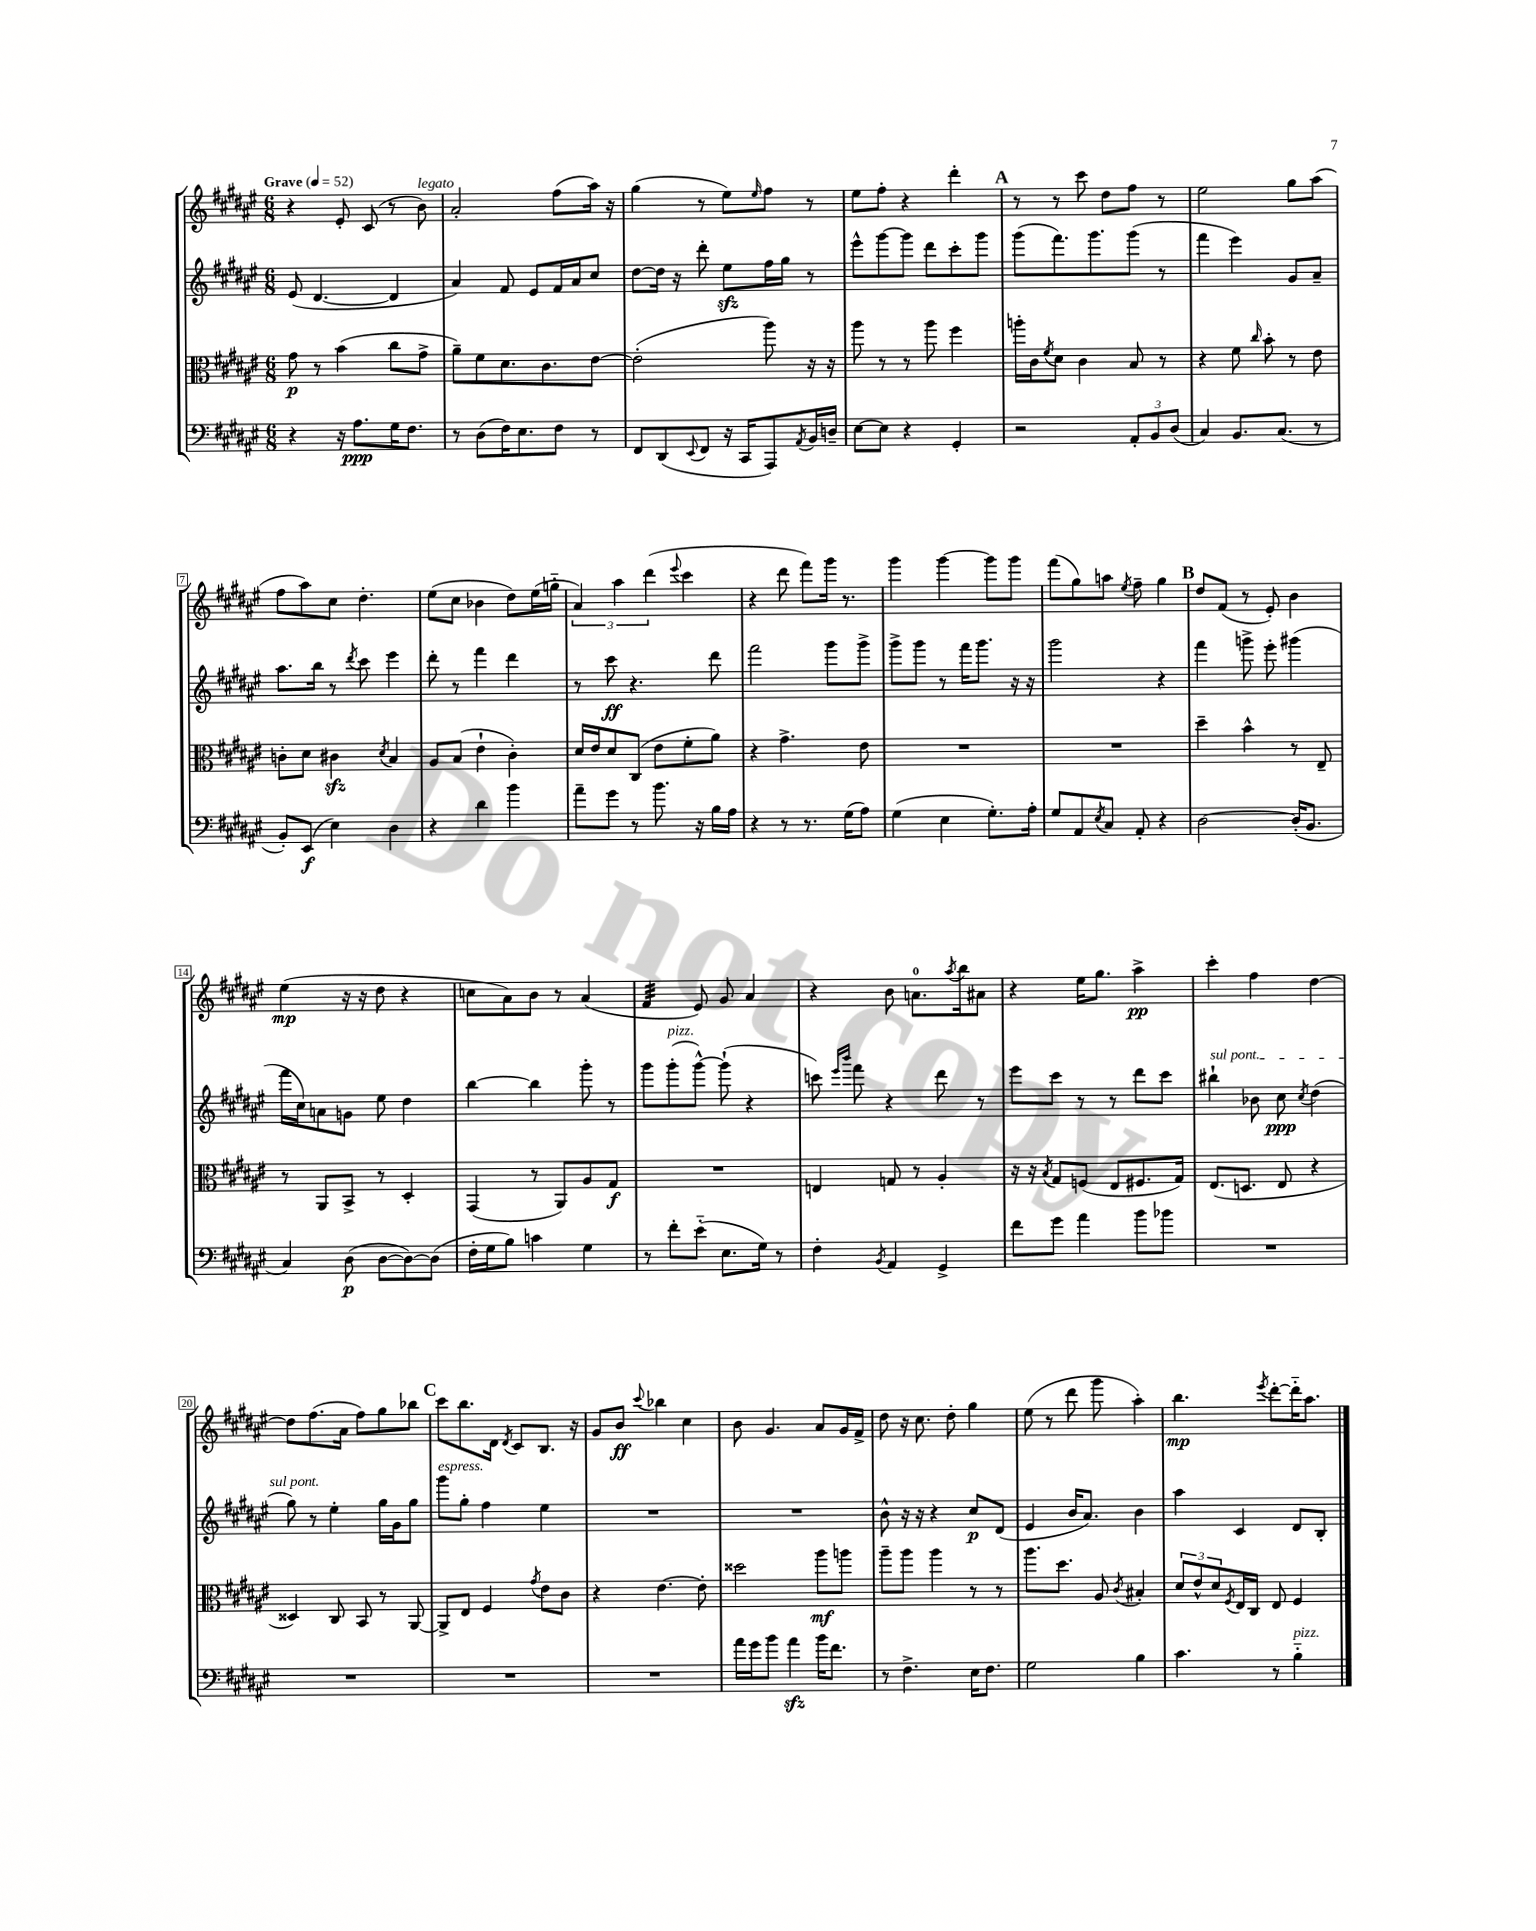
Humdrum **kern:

**kern	**dynam	**kern	**dynam	**kern	**dynam	**kern	**dynam
*part4	*part4	*part3	*part3	*part2	*part2	*part1	*part1
*staff4	*staff4	*staff3	*staff3	*staff2	*staff2	*staff1	*staff1
*clefF4	*	*clefC3	*	*clefG2	*	*clefG2	*
*k[f#c#g#d#a#e#]	*	*k[f#c#g#d#a#e#]	*	*k[f#c#g#d#a#e#]	*	*k[f#c#g#d#a#e#]	*
*M6/8	*	*M6/8	*	*M6/8	*	*M6/8	*
*MM52	*	*MM52	*	*MM52	*	*MM52	*
=1	=1	=1	=1	=1	=1	=1	=1
!	!	!	!	!	!	!LO:TX:a:B:t=Grave	!
4r	.	8g#\	p	(8e#/	.	4r	.
.	.	8r	.	[4.d#/	.	.	.
16r	.	(4b\	.	.	.	8e#'/	.
8.A#\L	ppp	.	.	.	.	.	.
.	.	.	.	.	.	(8c#/	.
16G#\K	.	8cc#\L	.	4d#/]	.	8r	.
8.F#\J	.	.	.	.	.	.	.
!	!	!	!	!	!	!LO:TX:a:i:t=legato	!
.	.	8g#^\J	.	.	.	8b\)	.
=2	=2	=2	=2	=2	=2	=2	=2
8r	.	8a#~\L)	.	4a#/)	.	2a#'/	.
(8D#\L	.	8f#\	.	.	.	.	.
16F#\K)	.	8.d#\	.	8f#/	.	.	.
8.E#\	.	.	.	.	.	.	.
.	.	.	.	8e#/L	.	.	.
.	.	8.c#\	.	.	.	.	.
8F#\J	.	.	.	16f#/L	.	(8ff#\L	.
.	.	.	.	16a#/J	.	.	.
8r	.	[8e#\J	.	8cc#/J	.	16aa#\Jk)	.
.	.	.	.	.	.	16r	.
=3	=3	=3	=3	=3	=3	=3	=3
8FF#/L	.	(2e#'\]	.	[8dd#\L	.	(4gg#\	.
(8DD#/	.	.	.	16dd#\Jk]	.	.	.
.	.	.	.	16r	.	.	.
8qqEE#/	.	.	.	.	.	.	.
8FF#/J	.	.	.	8ddd#'\	.	8r	.
16r	.	.	.	8ee#zz\L	.	8ee#\L)	.
16CC#/KL	.	.	.	.	.	.	.
.	.	.	.	.	.	16qqee#/	.
8AAA#/)	.	8aa#\)	.	16ff#\L	.	8ff#\J	.
.	.	.	.	16gg#\JJ	.	.	.
8qAA#/	.	.	.	.	.	.	.
16BB/L	.	16r	.	8r	.	8r	.
16Dn~/JJ	.	16r	.	.	.	.	.
=4	=4	=4	=4	=4	=4	=4	=4
[8E#\L	.	8aa#\	.	8eee#^^\L	.	8ee#\L	.
8E#\J]	.	8r	.	[8ggg#\	.	8ff#'\J	.
4r	.	8r	.	8ggg#\J]	.	4r	.
.	.	8aa#\	.	8ddd#\L	.	.	.
4GG#'/	.	4ff#\	.	8ccc#'\	.	4ddd#'\	.
.	.	.	.	8ggg#\J	.	.	.
!!LO:REH:place=s1:t=A
=5	=5	=5	=5	=5	=5	=5	=5
2r	.	16aan'\LL	.	(8ggg#\L	.	8r	.
.	.	16c#\J	.	.	.	.	.
.	.	8qf#/	.	.	.	.	.
.	.	8d#\J	.	8.fff#\)	.	8r	.
.	.	4c#\	.	.	.	8ccc#\	.
.	.	.	.	8.ggg#\	.	.	.
.	.	.	.	.	.	8dd#\L	.
12AA#'/L	.	8B/	.	(8ggg#\J	.	8ff#\J	.
12BB/	.	.	.	.	.	.	.
.	.	8r	.	8r	.	8r	.
(12D#/J	.	.	.	.	.	.	.
=6	=6	=6	=6	=6	=6	=6	=6
4C#/)	.	4r	.	4fff#\	.	2ee#\	.
8.BB/L	.	8f#\	.	4eee#\)	.	.	.
.	.	16qqcc#/	.	.	.	.	.
.	.	8b'\	.	.	.	.	.
(8.C#/J	.	.	.	.	.	.	.
.	.	8r	.	8g#/L	.	8gg#\L	.
8r	.	8e#\	.	8a#~/J	.	(8aa#\J	.
!!LO:LB:g=z
=7	=7	=7	=7	=7	=7	=7	=7
8BB'/L)	.	8cn'\L	.	8.aa#\L	.	8ff#\L	.
(8EE#/J	f	8d#\J	.	.	.	8aa#\)	.
.	.	.	.	16bb\Jk	.	.	.
4E#\)	.	4c#Xzz\	.	8r	.	8cc#\J	.
.	.	.	.	8qddd#/	.	.	.
.	.	.	.	8ccc#\	.	4.dd#'\	.
.	.	8qd#/	.	.	.	.	.
4D#\	.	4B/	.	4eee#\	.	.	.
=8	=8	=8	=8	=8	=8	=8	=8
4r	.	8A#/L	.	8ddd#'\	.	(8ee#\L	.
.	.	(8B/J	.	8r	.	8cc#\J	.
4d#\	.	4e#`\	.	4fff#\	.	4b-X\	.
4b\	.	4c#'\)	.	4ddd#\	.	8dd#\L)	.
.	.	.	.	.	.	(16ee#\L	.
.	.	.	.	.	.	16ggn\JJ	.
=9	=9	=9	=9	=9	=9	=9	=9
8a#~\L	.	16d#/LL	.	8r	.	6a#/)	.
.	.	16e#/J	.	.	.	.	.
8g#\J	.	8d#/	.	8ccc#\	ff	.	.
.	.	.	.	.	.	6aa#\	.
8r	.	(8C#/J	.	4.r	.	.	.
.	.	.	.	.	.	(6ddd#\	.
8.b\	.	8e#\L	.	.	.	.	.
.	.	.	.	.	.	8qqeee#/	.
.	.	8f#'\	.	.	.	4ccc#\	.
16r	.	.	.	.	.	.	.
16B\LL	.	8a#\J)	.	8ddd#\	.	.	.
16A#\JJ	.	.	.	.	.	.	.
=10	=10	=10	=10	=10	=10	=10	=10
4r	.	4r	.	2fff#\	.	4r	.
8r	.	4.g#^\	.	.	.	8ddd#\	.
8.r	.	.	.	.	.	8fff#\L)	.
.	.	.	.	8ggg#\L	.	16ggg#\Jk	.
(16G#\KL	.	.	.	.	.	8.r	.
8A#\J)	.	8e#\	.	8ggg#^\J	.	.	.
=11	=11	=11	=11	=11	=11	=11	=11
(4G#\	.	2.r	.	8ggg#^\L	.	4ggg#\	.
.	.	.	.	8ggg#\J	.	.	.
4E#\	.	.	.	8r	.	[4ggg#\	.
.	.	.	.	16fff#\KL	.	.	.
.	.	.	.	8.ggg#\J	.	.	.
8.G#'\L)	.	.	.	.	.	8ggg#\L]	.
.	.	.	.	16r	.	8ggg#\J	.
16A#'\Jk	.	.	.	16r	.	.	.
=12	=12	=12	=12	=12	=12	=12	=12
8G#/L	.	2.r	.	2ggg#\	.	(8fff#\L	.
8AA#/	.	.	.	.	.	8gg#\)	.
8qE#/	.	.	.	.	.	.	.
8C#/J	.	.	.	.	.	8aan\J	.
.	.	.	.	.	.	8qee#/	.
8AA#'/	.	.	.	.	.	8ff#~\	.
4r	.	.	.	4r	.	4gg#\	.
!!LO:REH:place=s1:t=B
=13	=13	=13	=13	=13	=13	=13	=13
[2D#\	.	4dd#~\	.	4fff#\	.	8dd#/L	.
.	.	.	.	.	.	(8f#/J	.
.	.	4b^^\	.	8gggn^\	.	8r	.
.	.	.	.	8eee#'\	.	8e#'/)	.
(16D#'/KL]	.	8r	.	(4ggg#X\	.	4b\	.
8.BB/J	.	.	.	.	.	.	.
.	.	8E#~/	.	.	.	.	.
!!LO:LB:g=z
=14	=14	=14	=14	=14	=14	=14	=14
4C#/)	.	8r	.	16fff#\LL	.	(4ee#\	mp
.	.	.	.	16cc#\J)	.	.	.
.	.	8AA#/L	.	8an\	.	.	.
(8D#\	p	8BB^/J	.	8gn\J	.	16r	.
.	.	.	.	.	.	16r	.
[8D#\L	.	8r	.	8ee#\	.	8dd#\	.
8D#\_)	.	4D#'/	.	4dd#\	.	4r	.
(8D#\J]	.	.	.	.	.	.	.
=15	=15	=15	=15	=15	=15	=15	=15
16F#'\LL	.	(4GG#/	.	[4bb\	.	8ccn\L	.
16G#\J	.	.	.	.	.	.	.
8B\J)	.	.	.	.	.	8a#\)	.
4cn\	.	8r	.	4bb\]	.	8b\J	.
.	.	8AA#/L)	.	.	.	8r	.
4G#\	.	8A#/	.	8ggg#'\	.	(4a#/	.
.	.	8G#/J	f	8r	.	.	.
=16	=16	=16	=16	=16	=16	=16	=16
*	*	*	*	*	*	*tremolo	*
8r	.	2.r	.	8ggg#\L	.	32f#/LLL	.
.	.	.	.	.	.	32f#/	.
.	.	.	.	.	.	32f#/	.
.	.	.	.	.	.	32f#/	.
!	!	!	!	!LO:TX:a:i:t=pizz.	!	!	!
8f#'\L	.	.	.	(8ggg#'\	.	32f#/	.
.	.	.	.	.	.	32f#/	.
.	.	.	.	.	.	32f#/	.
.	.	.	.	.	.	32f#/JJJ	.
*	*	*	*	*	*	*Xtremolo	*
(8e#\J	.	.	.	[8ggg#^^\J)	.	8e#/)	.
8.E#\L	.	.	.	(8ggg#`\]	.	8g#/	.
.	.	.	.	4r	.	4a#/	.
16G#\Jk)	.	.	.	.	.	.	.
8r	.	.	.	.	.	.	.
=17	=17	=17	=17	=17	=17	=17	=17
4F#'\	.	4En/	.	8cccn\)	.	4r	.
.	.	.	.	16qqeee#/LL	.	.	.
.	.	.	.	16qqbbb/JJ	.	.	.
.	.	.	.	8fff#\	.	.	.
8qBB/	.	.	.	.	.	.	.
4AA#/	.	8Gn/	.	4r	.	8b\	.
.	.	8r	.	.	.	8.an\L	.
4GG#^/	.	4A#'/	.	8ddd#\	.	.	.
.	.	.	.	.	.	8qaa#/	.
.	.	.	.	.	.	16bb\k	.
.	.	.	.	8r	.	8a#X\J	.
=18	=18	=18	=18	=18	=18	=18	=18
8f#\L	.	16r	.	8eee#\L	.	4r	.
.	.	16r	.	.	.	.	.
.	.	8qB/	.	.	.	.	.
8g#\J	.	8G#/L	.	8ccc#\J	.	.	.
4a#\	.	(8Fn/J	.	8r	.	16ee#\KL	.
.	.	.	.	.	.	8.gg#\J	.
.	.	8E#/L	.	8r	.	.	.
8b\L	.	8.F#X/	.	8ddd#\L	.	4aa#^\	pp
8b-X\J	.	.	.	8ccc#\J	.	.	.
.	.	16G#/Jk)	.	.	.	.	.
=19	=19	=19	=19	=19	=19	=19	=19
!	!	!	!	!LO:TX:a:i:t=sul pont.	!	!	!
2.r	.	(8.E#/L	.	4bb#X`\	.	4ccc#'\	.
.	.	8.Dn/J	.	.	.	.	.
.	.	.	.	8b-X\	.	4ff#\	.
.	.	8E#/	.	8cc#\	ppp	.	.
.	.	.	.	8qcc#/	.	.	.
.	.	4r	.	(4dd#\	.	[4dd#\	.
!!LO:LB:g=z
=20	=20	=20	=20	=20	=20	=20	=20
2.r	.	4D##X/)	.	8gg#\)	.	8dd#\L]	.
.	.	.	.	8r	.	(8.ff#\	.
.	.	8C#/	.	4ee#'\	.	.	.
.	.	.	.	.	.	16a#\Jk	.
.	.	8BB/	.	.	.	8ff#\L)	.
.	.	8r	.	16gg#\LL	.	8gg#\	.
.	.	.	.	16g#\J	.	.	.
.	.	[8AA#/	.	8gg#\J	.	8bb-X\J	.
!!LO:REH:place=s1:t=C
=21	=21	=21	=21	=21	=21	=21	=21
!	!	!	!	!LO:TX:a:i:t=espress.	!	!	!
2.r	.	8AA#^/L]	.	8ggg#\L	.	8ccc#\L	.
.	.	8E#/J	.	8gg#'\J	.	8.bb\	.
.	.	4F#/	.	4ff#\	.	.	.
.	.	.	.	.	.	16d#\Jk	.
.	.	.	.	.	.	8qd#/	.
.	.	.	.	.	.	8c#/L	.
.	.	8qg#/	.	.	.	.	.
.	.	8e#\L	.	4ee#\	.	8.B/J	.
.	.	8c#\J	.	.	.	.	.
.	.	.	.	.	.	16r	.
=22	=22	=22	=22	=22	=22	=22	=22
2.r	.	4r	.	2.r	.	8g#/L	.
.	.	.	.	.	.	8b/J	ff
.	.	.	.	.	.	8qqccc#/	.
.	.	[4.e#\	.	.	.	4bb-X\	.
.	.	.	.	.	.	4cc#\	.
.	.	8e#'\]	.	.	.	.	.
=23	=23	=23	=23	=23	=23	=23	=23
16a#\LL	.	2dd##X\	.	2.r	.	8b\	.
16g#\J	.	.	.	.	.	.	.
8b\J	.	.	.	.	.	4.g#/	.
4a#zz\	.	.	.	.	.	.	.
16b\KL	.	8aa#\L	mf	.	.	8a#/L	.
8.f#\J	.	.	.	.	.	.	.
.	.	8aan\J	.	.	.	16g#/L	.
.	.	.	.	.	.	16f#^/JJ	.
=24	=24	=24	=24	=24	=24	=24	=24
8r	.	8aa#~\L	.	8b^^\	.	8dd#\	.
4.F#^\	.	8aa#\J	.	16r	.	16r	.
.	.	.	.	16r	.	8.cc#\	.
.	.	4aa#\	.	4r	.	.	.
.	.	.	.	.	.	8dd#'\	.
16E#\KL	.	8r	.	8cc#/L	p	4gg#\	.
8.F#\J	.	.	.	.	.	.	.
.	.	8r	.	(8d#/J	.	.	.
=25	=25	=25	=25	=25	=25	=25	=25
2G#\	.	8.aa#\L	.	4e#/	.	(8ee#\	.
.	.	.	.	.	.	8r	.
.	.	8.dd#\J	.	.	.	.	.
.	.	.	.	16b/KL	.	8ddd#\	.
.	.	.	.	8.a#/J)	.	.	.
.	.	8A#/	.	.	.	8ggg#\	.
.	.	8qc#/	.	.	.	.	.
4B\	.	4B#X'/	.	4b\	.	4aa#'\)	.
=26	=26	=26	=26	=26	=26	=26	=26
4.c#\	.	12d#/L	.	4aa#\	.	4.bb\	mp
.	.	12e#^^/	.	.	.	.	.
.	.	12d#/	.	.	.	.	.
.	.	8qF#/	.	.	.	.	.
.	.	16E#/L	.	4c#/	.	.	.
.	.	16C#/JJ	.	.	.	.	.
.	.	.	.	.	.	8qeee#/	.
8r	.	8E#/	.	.	.	[8ddd#'\L	.
!LO:TX:a:i:t=pizz.	!	!	!	!	!	!	!
4B\	.	4F#/	.	8d#/L	.	16ddd#\K]	.
.	.	.	.	.	.	8.aa#\J	.
.	.	.	.	8B'/J	.	.	.
==	==	==	==	==	==	==	==
*-	*-	*-	*-	*-	*-	*-	*-
